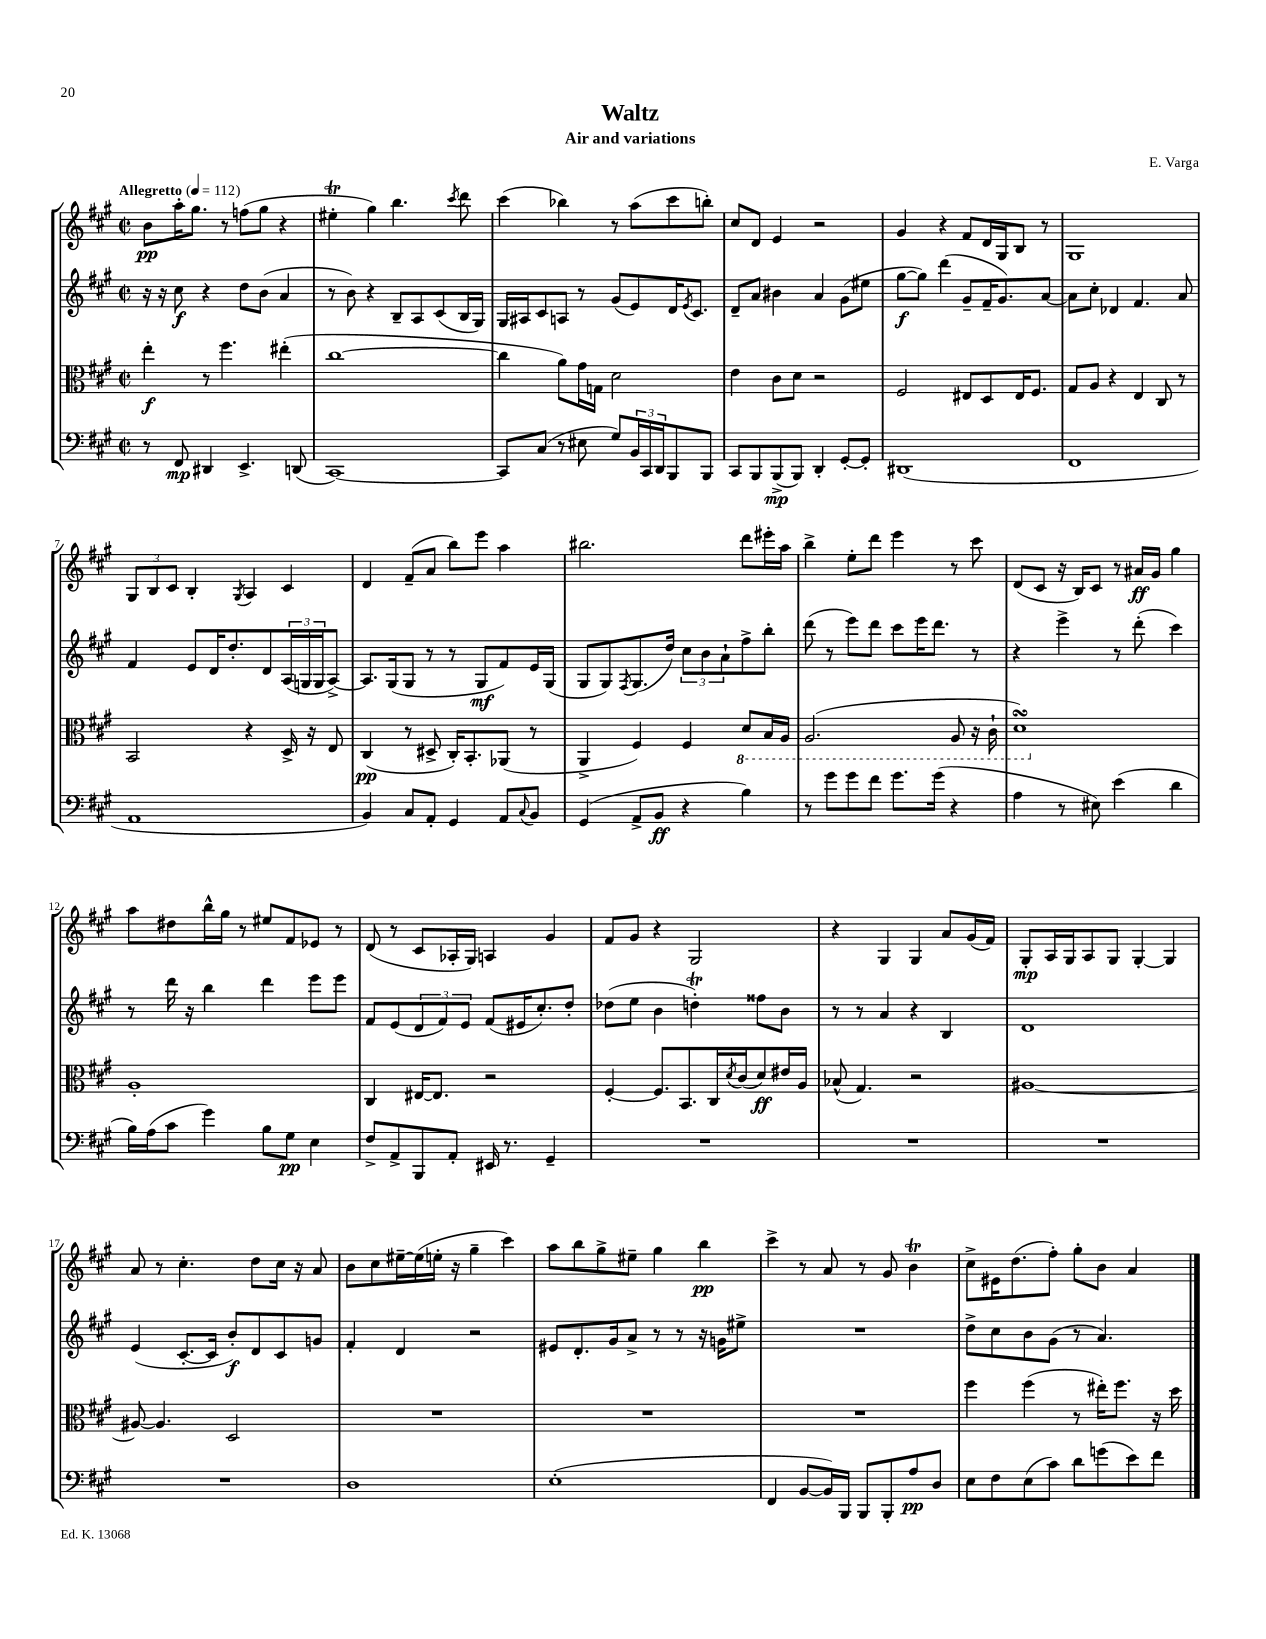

**kern	**dynam	**kern	**dynam	**kern	**dynam	**kern	**dynam
*part4	*part4	*part3	*part3	*part2	*part2	*part1	*part1
*staff4	*staff4	*staff3	*staff3	*staff2	*staff2	*staff1	*staff1
*clefF4	*	*clefC3	*	*clefG2	*	*clefG2	*
*k[f#c#g#]	*	*k[f#c#g#]	*	*k[f#c#g#]	*	*k[f#c#g#]	*
*M2/2	*	*M2/2	*	*M2/2	*	*M2/2	*
*met(c|)	*	*met(c|)	*	*met(c|)	*	*met(c|)	*
*MM112	*	*MM112	*	*MM112	*	*MM112	*
=1	=1	=1	=1	=1	=1	=1	=1
!	!	!	!	!	!	!LO:TX:a:B:t=Allegretto	!
8r	.	4ee'\	f	16r	.	8b\L	pp
.	.	.	.	16r	.	.	.
8FF#/	mp	.	.	8cc#\	f	16aa'\K	.
.	.	.	.	.	.	8.gg#\J	.
4DD#X/	.	8r	.	4r	.	.	.
.	.	4.ff#\	.	.	.	8r	.
4.EE^/	.	.	.	8dd\L	.	(8ffn\L	.
.	.	.	.	(8b\J	.	8gg#\J	.
.	.	(4ee#X'\	.	4a/	.	4r	.
(8DDn/	.	.	.	.	.	.	.
=2	=2	=2	=2	=2	=2	=2	=2
[1CC#)	.	[1cc#	.	8r	.	4ee#Xt'\	.
.	.	.	.	8b\)	.	.	.
.	.	.	.	4r	.	4gg#\)	.
.	.	.	.	8B~/L	.	4.bb\	.
.	.	.	.	8A/	.	.	.
.	.	.	.	(8c#/	.	.	.
.	.	.	.	.	.	8qccc#/	.
.	.	.	.	16B/L	.	8ddd\	.
.	.	.	.	16G#/JJ)	.	.	.
=3	=3	=3	=3	=3	=3	=3	=3
8CC#/L]	.	4cc#\]	.	16G#/LL	.	(4ccc#\	.
.	.	.	.	16A#X/J	.	.	.
(8C#/J	.	.	.	8c#/	.	.	.
8r	.	8a\L)	.	8An/J	.	4bb-X\)	.
8E#X\	.	16g#\L	.	8r	.	.	.
.	.	16Gn\JJ	.	.	.	.	.
8G#/L)	.	2d\	.	(8g#/L	.	8r	.
24BB/L	.	.	.	8e/)	.	(8aa\L	.
24CC#/	.	.	.	.	.	.	.
24DD/J	.	.	.	.	.	.	.
8BBB/	.	.	.	16d/K	.	8ccc#\	.
.	.	.	.	8qe/	.	.	.
.	.	.	.	8.c#/J	.	.	.
8BBB/J	.	.	.	.	.	8bbn'\J)	.
=4	=4	=4	=4	=4	=4	=4	=4
8CC#/L	.	4e\	.	8d~/L	.	8cc#/L	.
8BBB/	.	.	.	8a/J	.	8d/J	.
(8BBB^/	mp	8c#\L	.	4b#X\	.	4e/	.
8BBB/J)	.	8d\J	.	.	.	.	.
4DD'/	.	2r	.	4a/	.	2r	.
[8GG#'/L	.	.	.	(8g#\L	.	.	.
8GG#'/J]	.	.	.	8ee#X\J	.	.	.
=5	=5	=5	=5	=5	=5	=5	=5
(1DD#X	.	2F#/	.	[8gg#\L	f	4g#/	.
.	.	.	.	8gg#\J])	.	.	.
.	.	.	.	(4ddd\	.	4r	.
.	.	8E#X/L	.	8g#~/L	.	8f#/L	.
.	.	8D/	.	16f#~/K	.	16d/L	.
.	.	.	.	8.g#/)	.	16G#/J	.
.	.	16E#/K	.	.	.	8B/J	.
.	.	8.F#/J	.	.	.	.	.
.	.	.	.	[8a/J	.	8r	.
=6	=6	=6	=6	=6	=6	=6	=6
1FF#	.	8G#/L	.	8a\L]	.	1G#	.
.	.	8A/J	.	8cc#'\J	.	.	.
.	.	4r	.	4d-X/	.	.	.
.	.	4E/	.	4.f#/	.	.	.
.	.	8C#/	.	.	.	.	.
.	.	8r	.	8a/	.	.	.
!!LO:LB:g=z
=7	=7	=7	=7	=7	=7	=7	=7
1AA	.	2BB/	.	4f#/	.	12G#/L	.
.	.	.	.	.	.	12B/	.
.	.	.	.	.	.	12c#/J	.
.	.	.	.	8e/L	.	4B'/	.
.	.	.	.	16d/K	.	.	.
.	.	.	.	8.dd'/	.	.	.
.	.	.	.	.	.	8qG#/	.
.	.	4r	.	.	.	4A/	.
.	.	.	.	8d/	.	.	.
.	.	16D^/	.	(24A/L	.	4c#/	.
.	.	.	.	24Gn/	.	.	.
.	.	16r	.	.	.	.	.
.	.	.	.	24G/J	.	.	.
.	.	8E/	.	[8A^/J)	.	.	.
=8	=8	=8	=8	=8	=8	=8	=8
4BB/)	.	(4C#/	pp	8.A/L]	.	4d/	.
.	.	.	.	(16G#/k	.	.	.
8C#/L	.	8r	.	8G#/J	.	(8f#~/L	.
8AA'/J	.	8D#X^/	.	8r	.	8a/J	.
4GG#/	.	16C#'/KL)	.	8r	.	8bb\L)	.
.	.	8.BB'/	.	.	.	.	.
.	.	.	.	8G#/L	mf	8eee\J	.
8AA/L	.	(8AA-X/J	.	8f#/)	.	4aa\	.
8qqC#/	.	.	.	.	.	.	.
8BB/J	.	8r	.	16e/L	.	.	.
.	.	.	.	(16G#/JJ	.	.	.
=9	=9	=9	=9	=9	=9	=9	=9
(4GG#/	.	4AA^/	.	8G#/L	.	2.bb#X\	.
.	.	.	.	8G#/)	.	.	.
.	.	.	.	8qF#/	.	.	.
8AA^/L	.	4F#/)	.	(8.G#/	.	.	.
8BB/J	ff	.	.	.	.	.	.
.	.	.	.	16dd/Jk)	.	.	.
4r	.	4F#/	.	12cc#\L	.	.	.
.	.	.	.	12b\	.	.	.
.	.	.	.	12a`\	.	.	.
*	*	*8ba	*	*	*	*	*
4B\)	.	8D/L	.	8ff#^\	.	8ddd\L	.
.	.	16BB/L	.	8bb'\J	.	16eee#X'\L	.
.	.	16AA/JJ	.	.	.	16aa\JJ	.
=10	=10	=10	=10	=10	=10	=10	=10
8r	.	(2.AA/	.	(8ddd\	.	4bb^\	.
8g#\L	.	.	.	8r	.	.	.
8g#\	.	.	.	8eee\L)	.	8ee'\L	.
8f#\J	.	.	.	8ddd\J	.	8ddd\J	.
8.g#\L	.	.	.	8ccc#\L	.	4eee\	.
.	.	.	.	16eee\K	.	.	.
(16g#\Jk	.	.	.	8.ddd\J	.	.	.
4r	.	8AA/	.	.	.	8r	.
.	.	16r	.	8r	.	8ccc#\	.
.	.	16C#`\	.	.	.	.	.
=11	=11	=11	=11	=11	=11	=11	=11
4A\	.	1DsSSs)	.	4r	.	(8d/L	.
.	.	.	.	.	.	8c#/J	.
8r	.	.	.	4eee^\	.	16r	.
.	.	.	.	.	.	16B/KL)	.
8E#X\)	.	.	.	.	.	8c#/J	.
(4e\	.	.	.	8r	.	8r	.
.	.	.	.	(8ddd'\	.	16a#X/LL	ff
.	.	.	.	.	.	16g#/JJ	.
4d\	.	.	.	4ccc#\)	.	4gg#\	.
!!LO:LB:g=z
=12	=12	=12	=12	=12	=12	=12	=12
*	*	*X8ba	*	*	*	*	*
16B\LL)	.	1A'	.	8r	.	8aa\L	.
(16A\J	.	.	.	.	.	.	.
8c#\J	.	.	.	16ddd\	.	8dd#X\	.
.	.	.	.	16r	.	.	.
4g#\)	.	.	.	4bb\	.	16bb^^\L	.
.	.	.	.	.	.	16gg#\JJ	.
.	.	.	.	.	.	8r	.
8B\L	.	.	.	4ddd\	.	8ee#X/L	.
8G#\J	pp	.	.	.	.	8f#/	.
4E\	.	.	.	8eee\L	.	8e-X/J	.
.	.	.	.	8eee\J	.	8r	.
=13	=13	=13	=13	=13	=13	=13	=13
8F#^/L	.	4C#/	.	8f#/L	.	(8d/	.
8AA^/	.	.	.	(8e/	.	8r	.
8BBB/	.	[16E#X/KL	.	12d/	.	8c#/L	.
.	.	8.E#/J]	.	.	.	.	.
.	.	.	.	12f#/)	.	.	.
8AA'/J	.	.	.	.	.	16A-X'/L	.
.	.	.	.	12e/J	.	.	.
.	.	.	.	.	.	16G#/JJ)	.
16EE#X/	.	2r	.	(8f#/L	.	4An/	.
8.r	.	.	.	.	.	.	.
.	.	.	.	16e#X/K	.	.	.
.	.	.	.	8.cc#'/)	.	.	.
4GG#~/	.	.	.	.	.	4g#/	.
.	.	.	.	8dd'/J	.	.	.
=14	=14	=14	=14	=14	=14	=14	=14
1r	.	[4F#'/	.	(8dd-X\L	.	8f#/L	.
.	.	.	.	8ee\J	.	8g#/J	.
.	.	8.F#/L]	.	4b\	.	4r	.
.	.	8.BB/	.	.	.	.	.
.	.	.	.	4ddnT'\)	.	2G#/	.
.	.	16C#/L	.	.	.	.	.
.	.	8qd/	.	.	.	.	.
.	.	(16c#/J	.	.	.	.	.
.	.	8d/)	ff	8ff##X\L	.	.	.
.	.	16e#X/L	.	8b\J	.	.	.
.	.	16A/JJ	.	.	.	.	.
=15	=15	=15	=15	=15	=15	=15	=15
1r	.	(8B-X^^/	.	8r	.	4r	.
.	.	4.G#/)	.	8r	.	.	.
.	.	.	.	4a/	.	4G#/	.
.	.	2r	.	4r	.	4G#/	.
.	.	.	.	4B/	.	8a/L	.
.	.	.	.	.	.	(16g#/L	.
.	.	.	.	.	.	16f#/JJ)	.
=16	=16	=16	=16	=16	=16	=16	=16
1r	.	[1A#X	.	1d	.	8G#'/L	mp
.	.	.	.	.	.	16A/L	.
.	.	.	.	.	.	16G#/J	.
.	.	.	.	.	.	8A/	.
.	.	.	.	.	.	8G#/J	.
.	.	.	.	.	.	[4G#'/	.
.	.	.	.	.	.	4G#/]	.
!!LO:LB:g=z
=17	=17	=17	=17	=17	=17	=17	=17
1r	.	8A#X/_	.	(4e/	.	8a/	.
.	.	4.A#/]	.	.	.	8r	.
.	.	.	.	[8.c#'/L	.	4.cc#'\	.
.	.	.	.	16c#/Jk]	.	.	.
.	.	2D/	.	8b'/L)	f	.	.
.	.	.	.	8d/	.	8dd\L	.
.	.	.	.	8c#/	.	16cc#\Jk	.
.	.	.	.	.	.	16r	.
.	.	.	.	8gn/J	.	8a/	.
=18	=18	=18	=18	=18	=18	=18	=18
1D	.	1r	.	4f#'/	.	8b\L	.
.	.	.	.	.	.	8cc#\	.
.	.	.	.	4d/	.	[16ee#X~\L	.
.	.	.	.	.	.	(16ee#\]	.
.	.	.	.	.	.	16een'\JJ	.
.	.	.	.	.	.	16r	.
.	.	.	.	2r	.	4gg#~\	.
.	.	.	.	.	.	4ccc#\)	.
=19	=19	=19	=19	=19	=19	=19	=19
(1E'	.	1r	.	8e#X/L	.	8aa\L	.
.	.	.	.	8.d'/	.	8bb\	.
.	.	.	.	.	.	8gg#^\	.
.	.	.	.	16g#/k	.	.	.
.	.	.	.	8a^/J	.	8ee#X~\J	.
.	.	.	.	8r	.	4gg#\	.
.	.	.	.	8r	.	.	.
.	.	.	.	16r	.	4bb\	pp
.	.	.	.	16gn\KL	.	.	.
.	.	.	.	8ee#X^\J	.	.	.
=20	=20	=20	=20	=20	=20	=20	=20
4FF#/	.	1r	.	1r	.	4ccc#^\	.
[8BB/L	.	.	.	.	.	8r	.
16BB/L])	.	.	.	.	.	8a/	.
16BBB/JJ	.	.	.	.	.	.	.
8BBB/L	.	.	.	.	.	8r	.
8BBB'/	.	.	.	.	.	8g#/	.
8A/	pp	.	.	.	.	4bT\	.
8D/J	.	.	.	.	.	.	.
=21	=21	=21	=21	=21	=21	=21	=21
8E\L	.	4ff#\	.	8dd^\L	.	8cc#^\L	.
8F#\	.	.	.	8cc#\	.	16e#X\K	.
.	.	.	.	.	.	(8.dd\	.
(8E\	.	(4ff#\	.	8b\	.	.	.
8c#\J)	.	.	.	(8g#\J	.	8ff#'\J)	.
8d\L	.	8r	.	8r	.	8gg#'\L	.
(8gn\	.	16ee#X'\KL)	.	4.a/)	.	8b\J	.
.	.	8.ff#\J	.	.	.	.	.
8e\)	.	.	.	.	.	4a/	.
8f#\J	.	16r	.	.	.	.	.
.	.	16dd\	.	.	.	.	.
==	==	==	==	==	==	==	==
*-	*-	*-	*-	*-	*-	*-	*-
